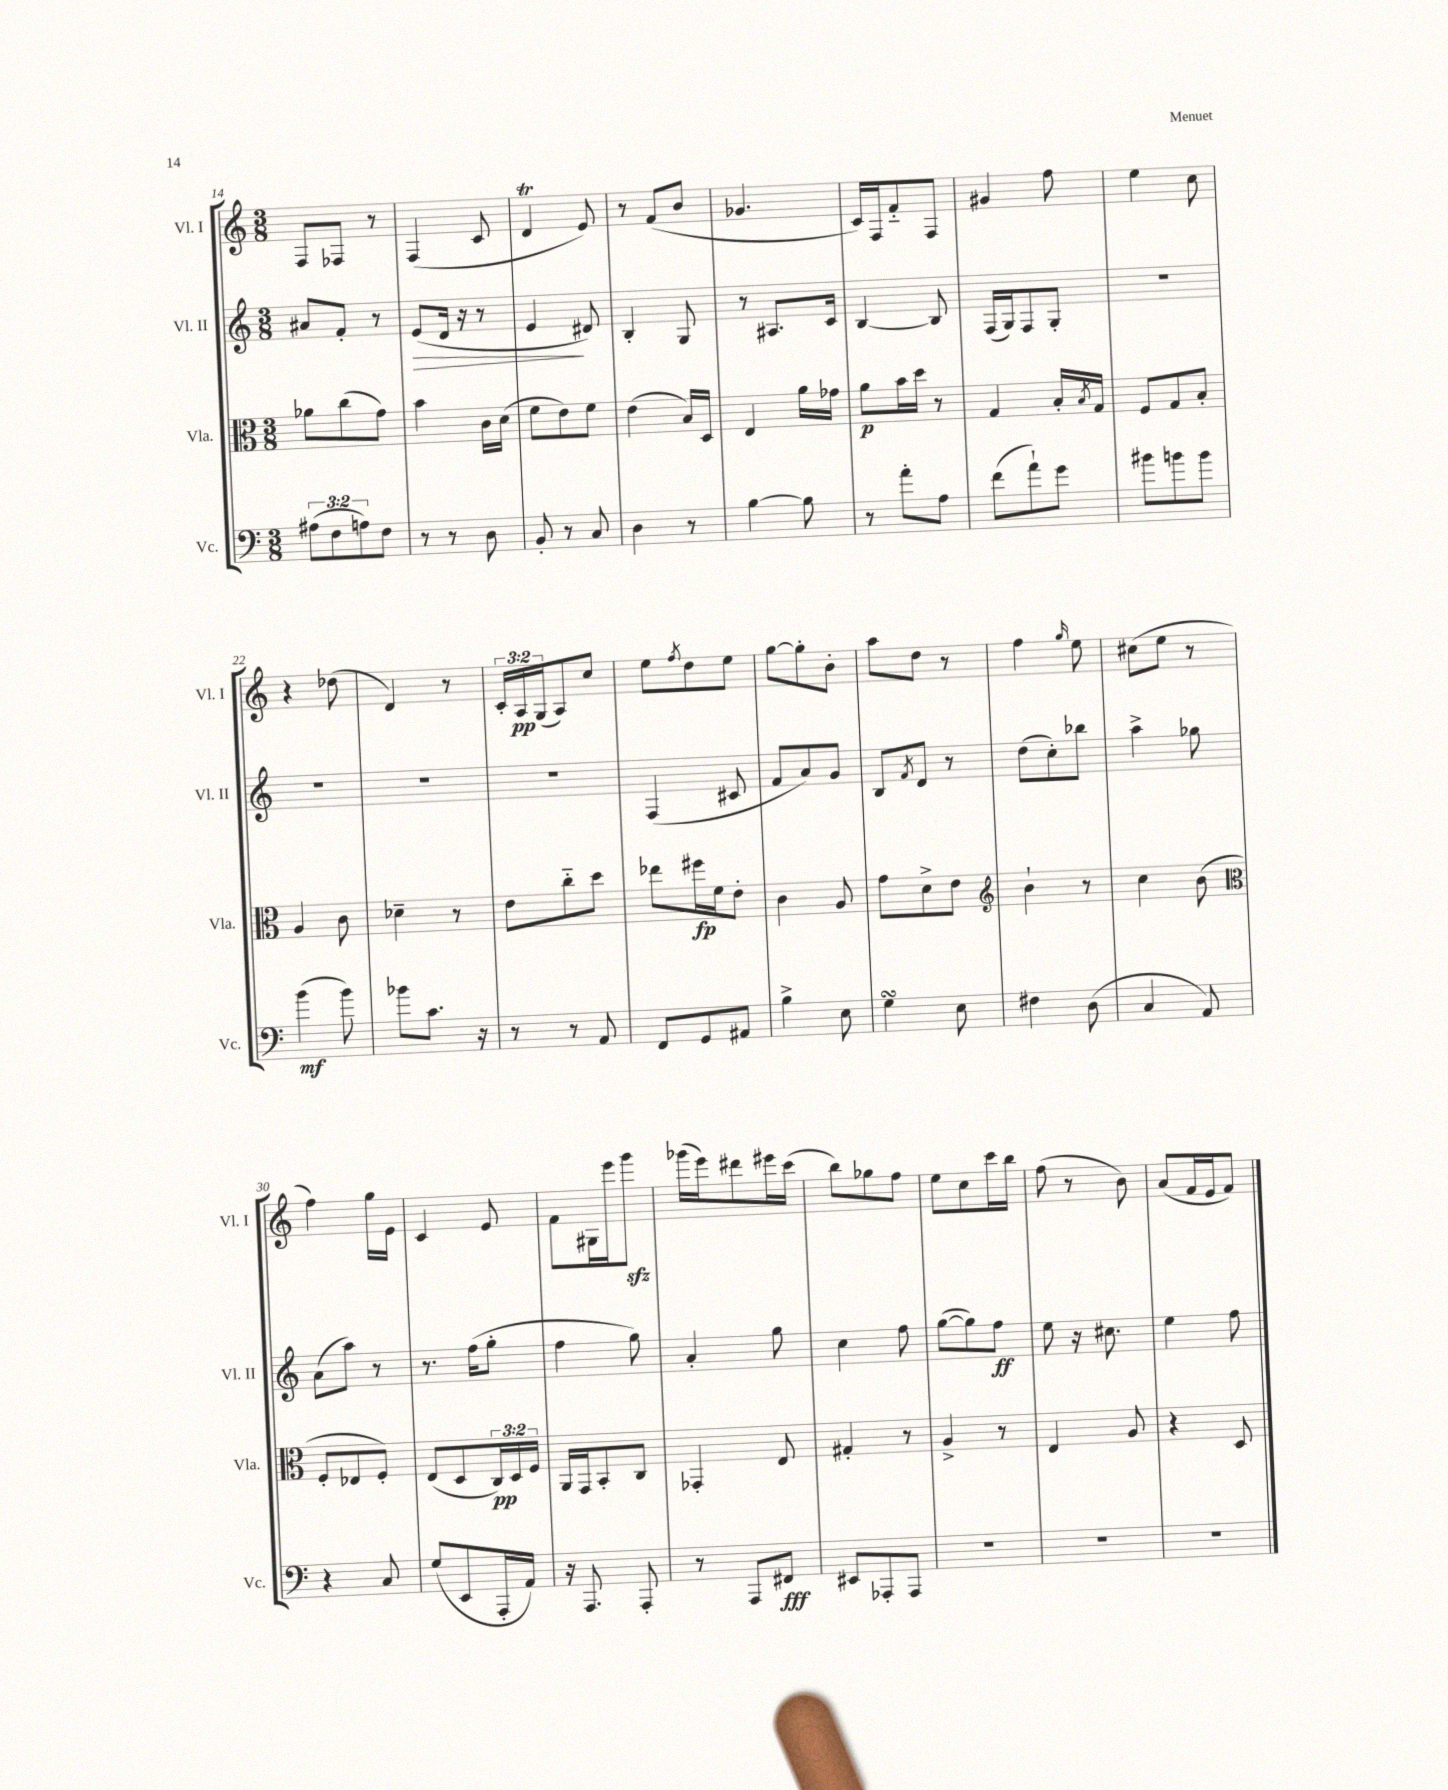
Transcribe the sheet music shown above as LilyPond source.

<<
\new StaffGroup <<
\new Staff = "s0" \with { instrumentName = "Vl. I" shortInstrumentName = "Vl. I" } {
    \clef treble \key c \major \numericTimeSignature \time 3/8 \override Staff.TupletNumber.text = #tuplet-number::calc-fraction-text
    f8 fes8 r8 |
    f4( c'8 |
    d'4\trill e'8) |
    r8 f'8( b'8 |
    ges'4. |
    c'16) f16 f'8-_ f8 |
    gis'4 f''8 |
    e''4 c''8 |
    r4 des''8( |
    d'4) r8 |
    \tuplet 3/2 { c'16-. a16\pp g16( } a8) c''8 |
    e''8 \acciaccatura { f''8 } d''8 e''8 |
    g''8~ g''8-. b'8-. |
    a''8 d''8 r8 |
    f''4 \grace { g''16 } e''8 |
    cis''8( e''8 r8 |
    f''4) g''16 e'16 |
    c'4 e'8 |
    f'8 gis16 e'''16 g'''8\sfz |
    ges'''16( e'''16) dis'''8 eis'''16 c'''16( |
    b''8) ges''8 f''8 |
    e''8 c''8 c'''16 b''16 |
    f''8( r8 b'8) |
    a'8( f'16 e'16 f'8) \bar "|." |
}
\new Staff = "s1" \with { instrumentName = "Vl. II" shortInstrumentName = "Vl. II" } {
    \clef treble \key c \major \numericTimeSignature \time 3/8
    ais'8 f'8-. r8 |
    e'8\>( d'16 r16 r8 |
    e'4\! dis'8) |
    b4-. g8 |
    r8 ais8. c'16 |
    b4~ b8 |
    f16( g16) f8 g8-. |
    R4. |
    R4. |
    R4. |
    R4. |
    f4( cis'8 |
    f'8 a'8) g'8 |
    b8 \acciaccatura { f'8 } d'8 r8 |
    d''8( c''8-.) bes''8 |
    a''4-> ges''8 |
    a'8( a''8) r8 |
    r8. f''16( g''8-. |
    f''4 g''8) |
    a'4-. g''8 |
    c''4 f''8 |
    g''8~( g''8) f''8\ff |
    e''8 r16 cis''8. |
    e''4 f''8 \bar "|." |
}
\new Staff = "s2" \with { instrumentName = "Vla." shortInstrumentName = "Vla." } {
    \clef alto \key c \major \numericTimeSignature \time 3/8 \override Staff.TupletNumber.text = #tuplet-number::calc-fraction-text
    aes'8 c''8( g'8) |
    b'4 c'16 d'16( |
    f'8 e'8) f'8 |
    e'4( b16) d16 |
    e4 a'16 ges'16 |
    a'8\p b'16 d''16 r8 |
    g4 b16-. \acciaccatura { b8 } g16 |
    f8 g8 b8-. |
    a4 c'8 |
    des'4-- r8 |
    e'8 c''8-_ d''8 |
    ees''8 fis''16\fp f'16 e'8-. |
    c'4 a8 |
    g'8 d'8-> e'8 |
    \clef treble b'4-! r8 |
    c''4 b'8( |
    \clef alto f8-. ees8 f8-.) |
    e8( d8 \tuplet 3/2 { c16\pp) d16 f16 } |
    a,16 g,16 b,8-. c8 |
    ges,4-. e8 |
    gis4-. r8 |
    a4-> r8 |
    e4 a8 |
    r4 d8 \bar "|." |
}
\new Staff = "s3" \with { instrumentName = "Vc." shortInstrumentName = "Vc." } {
    \clef bass \key c \major \numericTimeSignature \time 3/8 \override Staff.TupletNumber.text = #tuplet-number::calc-fraction-text
    \tuplet 3/2 { ais8( f8 a8) } f8 |
    r8 r8 d8 |
    b,8-. r8 c8 |
    d4 r8 |
    b4~ b8 |
    r8 a'8-. a8 |
    f'8( a'8-!) g'8 |
    bis'8 b'8 b'8 |
    b'4\mf( b'8) |
    bes'8 c'8. r16 |
    r8 r8 a,8 |
    f,8 g,8 ais,8 |
    b4-> e8 |
    g4\turn e8 |
    fis4 d8( |
    c4 a,8) |
    r4 c8 |
    g8( e,8 a,,16-. a,16) |
    r16 a,,8. a,,8-. |
    r8 a,,8 fis,8\fff |
    eis,8 aes,,8-. aes,,8 |
    R4. |
    R4. |
    R4. \bar "|." |
}
>>
>>
\layout { \context { \Score currentBarNumber = #14 } }
